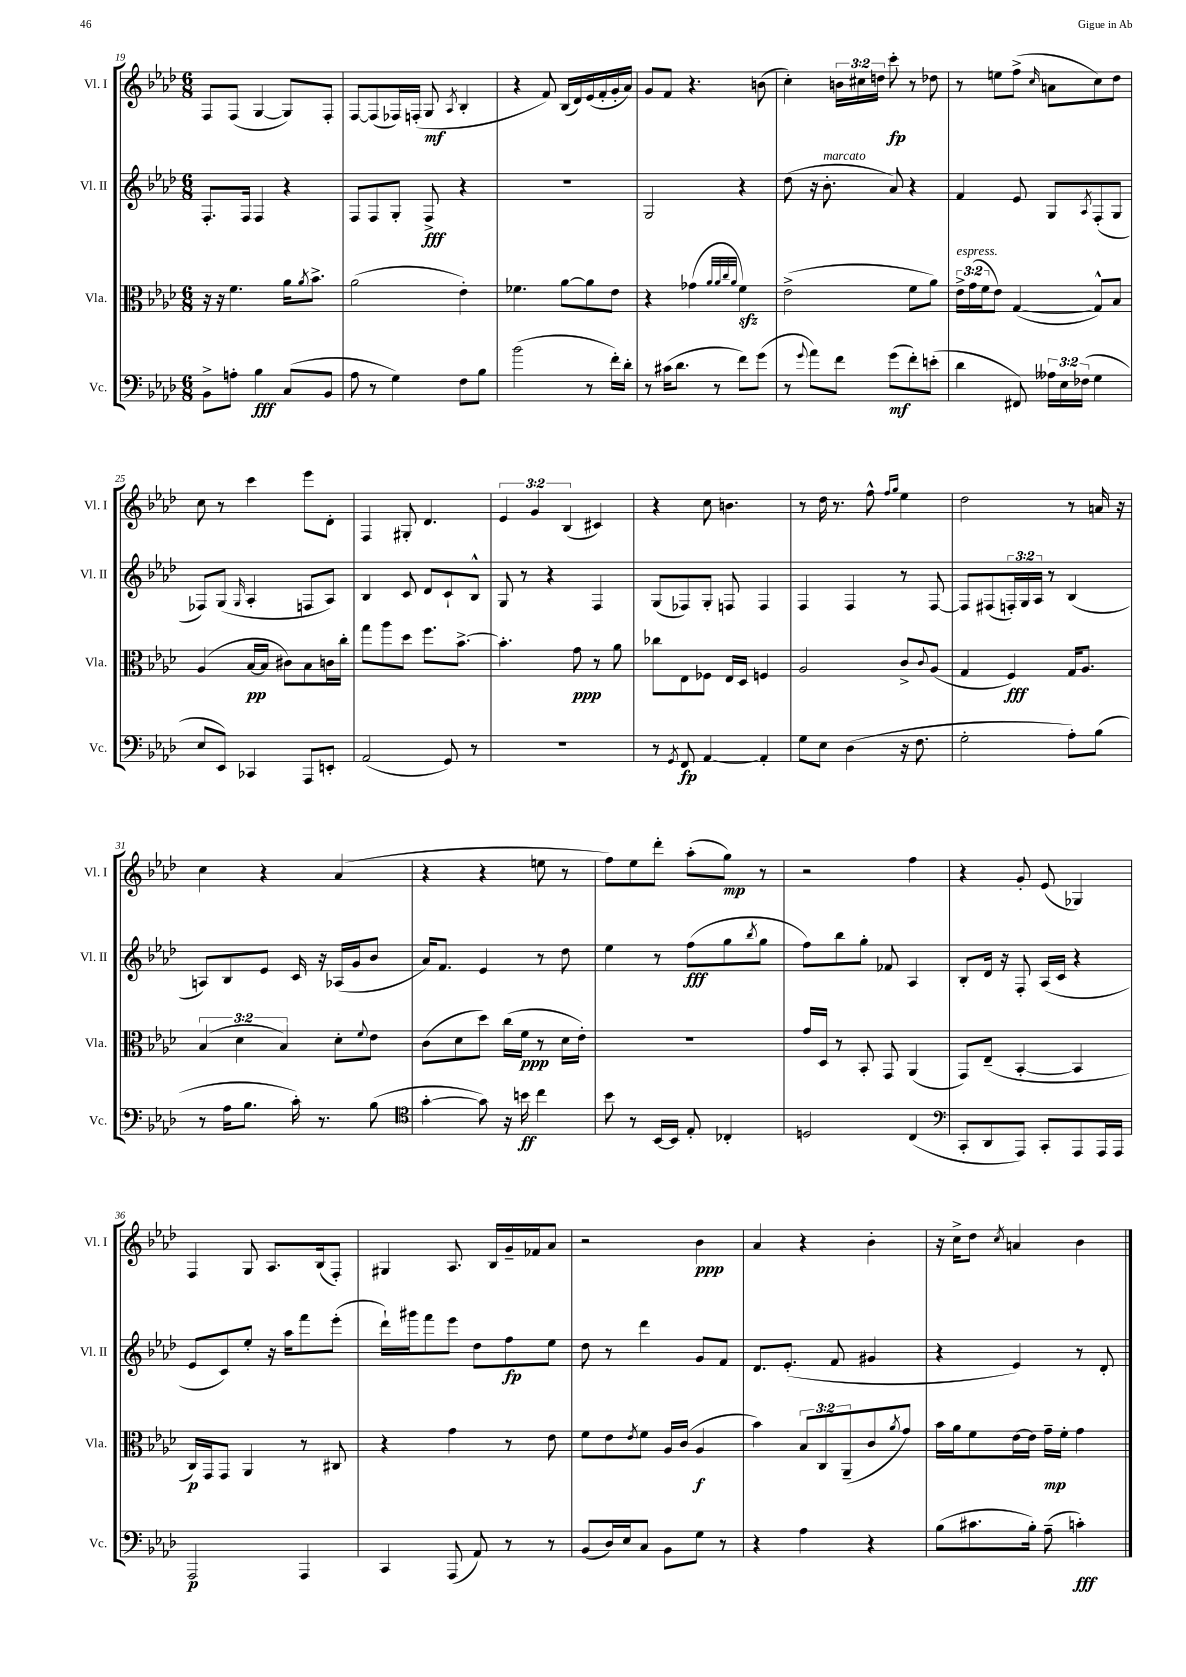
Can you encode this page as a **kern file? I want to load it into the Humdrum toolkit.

**kern	**dynam	**kern	**dynam	**kern	**dynam	**kern	**dynam
*part4	*part4	*part3	*part3	*part2	*part2	*part1	*part1
*staff4	*staff4	*staff3	*staff3	*staff2	*staff2	*staff1	*staff1
*I"Vc.	*	*I"Vla.	*	*I"Vl. II	*	*I"Vl. I	*
*I'Vc.	*	*I'Vla.	*	*I'Vl. II	*	*I'Vl. I	*
*clefF4	*	*clefC3	*	*clefG2	*	*clefG2	*
*k[b-e-a-d-]	*	*k[b-e-a-d-]	*	*k[b-e-a-d-]	*	*k[b-e-a-d-]	*
*M6/8	*	*M6/8	*	*M6/8	*	*M6/8	*
=19	=19	=19	=19	=19	=19	=19	=19
8BB-^\L	.	16r	.	8.F'/L	.	8F/L	.
.	.	16r	.	.	.	.	.
8An'\J	.	4.f\	.	.	.	(8F/J	.
.	.	.	.	16F/Jk	.	.	.
4B-\	fff	.	.	4F/	.	[4G/	.
(8C/L	.	16a-\KL	.	4r	.	8G/L])	.
.	.	8qa-/	.	.	.	.	.
.	.	8.b-^\J	.	.	.	.	.
8BB-/J	.	.	.	.	.	8F'/J	.
=20	=20	=20	=20	=20	=20	=20	=20
8A-\	.	(2a-\	.	8F/L	.	[8F/L	.
8r	.	.	.	8F/	.	(8F/]	.
4G\)	.	.	.	8G'/J	.	16F-X/L)	.
.	.	.	.	.	.	(16Fn'/JJ	.
.	.	.	.	8F^/	fff	8G/	mf
.	.	.	.	.	.	8qA-/	.
8F\L	.	4e-'\)	.	4r	.	4B-'/	.
8B-\J	.	.	.	.	.	.	.
=21	=21	=21	=21	=21	=21	=21	=21
(2b-\	.	4.f-X\	.	2.r	.	4r	.
.	.	.	.	.	.	8f/)	.
.	.	[8a-\L	.	.	.	(16B-/LL	.
.	.	.	.	.	.	16d-/)	.
8r	.	8a-\]	.	.	.	(16e-/	.
.	.	.	.	.	.	16f'/	.
16f'\LL)	.	8e-\J	.	.	.	16g'/	.
16d-'\JJ	.	.	.	.	.	16a-/JJ)	.
=22	=22	=22	=22	=22	=22	=22	=22
8r	.	4r	.	2G/	.	8g/L	.
(16c#X\KL	.	.	.	.	.	8f/J	.
8.d-\J	.	.	.	.	.	.	.
.	.	(4g-X\	.	.	.	4.r	.
8r	.	.	.	.	.	.	.
.	.	32qqa-/LLL	.	.	.	.	.
.	.	32qqa-/	.	.	.	.	.
.	.	32qqcc/	.	.	.	.	.
.	.	32qqa-/JJJ	.	.	.	.	.
8f\L)	.	4fzz\)	.	4r	.	.	.
(8g\J	.	.	.	.	.	(8bn\	.
=23	=23	=23	=23	=23	=23	=23	=23
8r	.	(2e-^\	.	(8dd-\	.	4cc'\)	.
8qqg/	.	.	.	.	.	.	.
8a-\L)	.	.	.	16r	.	.	.
!	!	!	!	!LO:TX:a:i:t=marcato	!	!	!
.	.	.	.	8.b-'\	.	.	.
8f\J	.	.	.	.	.	24bn\LL	.
.	.	.	.	.	.	24cc#X\	.
.	.	.	.	.	.	24ddn\JJ	.
(8g\L	mf	.	.	8a-/)	.	8ccc'\	fp
8f'\)	.	8f\L	.	4r	.	8r	.
(8en'\J	.	8a-\J)	.	.	.	8dd-X\	.
=24	=24	=24	=24	=24	=24	=24	=24
!	!	!LO:TX:a:i:t=espress.	!	!	!	!	!
4d-\	.	24e-^\LL	.	4f/	.	8r	.
.	.	(24g\	.	.	.	.	.
.	.	24f\J	.	.	.	.	.
.	.	8e-\J)	.	.	.	8een\L	.
8FF#X/)	.	([4G/	.	8e-/	.	(8ff^\J	.
.	.	.	.	.	.	16qqcc/	.
24A--X\LL	.	.	.	8G/L	.	8an\L	.
24E-\	.	.	.	.	.	.	.
(24F-X\JJ	.	.	.	.	.	.	.
.	.	.	.	8qA-/	.	.	.
4G\	.	8G^^/L])	.	(8F'/	.	8cc\)	.
.	.	8B-/J	.	8G/J	.	8dd-\J	.
!!LO:LB:g=z
=25	=25	=25	=25	=25	=25	=25	=25
8E-/L	.	(4A-/	.	8F-X/L)	.	8cc\	.
8EE-/J)	.	.	.	(8G/J	.	8r	.
.	.	.	.	16qqG/	.	.	.
4CC-X/	.	[16B-/LL	pp	4A-'/	.	4ccc\	.
.	.	16B-/JJ]	.	.	.	.	.
.	.	8c#X\L)	.	.	.	.	.
8AAA-/L	.	8B-\	.	8Fn/L	.	8eee-\L	.
8EEn'/J	.	16cn\L	.	8A-/J)	.	8d-'\J	.
.	.	16cc'\JJ	.	.	.	.	.
=26	=26	=26	=26	=26	=26	=26	=26
(2AA-/	.	8gg\L	.	4B-/	.	4F/	.
.	.	8aa-\	.	.	.	.	.
.	.	8dd-\J	.	8c/	.	8G#X'/	.
.	.	8.ff\L	.	8d-/L	.	4.d-/	.
8GG/)	.	.	.	8c`/	.	.	.
.	.	[8.b-^\J	.	.	.	.	.
8r	.	.	.	8B-^^/J	.	.	.
=27	=27	=27	=27	=27	=27	=27	=27
2.r	.	4.b-'\]	.	8G/	.	6e-/	.
.	.	.	.	8r	.	.	.
.	.	.	.	.	.	6g/	.
.	.	.	.	4r	.	.	.
.	.	.	.	.	.	(6B-/	.
.	.	8g\	ppp	.	.	.	.
.	.	8r	.	4F/	.	4c#X/)	.
.	.	8a-\	.	.	.	.	.
=28	=28	=28	=28	=28	=28	=28	=28
8r	.	8cc-X\L	.	(8G/L	.	4r	.
8qGG/	.	.	.	.	.	.	.
8FF/	fp	8E-\	.	8F-X/)	.	.	.
[4AA-/	.	8F-X\J	.	8G'/J	.	8cc\	.
.	.	16E-/LL	.	8Fn/	.	4.bn\	.
.	.	16D-/JJ	.	.	.	.	.
4AA-'/]	.	4Fn/	.	4F/	.	.	.
=29	=29	=29	=29	=29	=29	=29	=29
8G\L	.	2A-/	.	4F/	.	8r	.
8E-\J	.	.	.	.	.	16dd-\	.
.	.	.	.	.	.	8.r	.
(4D-\	.	.	.	4F/	.	.	.
.	.	.	.	.	.	8ff^^\	.
.	.	.	.	.	.	16qqff/LL	.
.	.	.	.	.	.	16qqgg/JJ	.
16r	.	8c^/L	.	8r	.	4ee-\	.
8.F\	.	.	.	.	.	.	.
.	.	8qqc/	.	.	.	.	.
.	.	(8A-/J	.	[8F/	.	.	.
=30	=30	=30	=30	=30	=30	=30	=30
2G'\	.	4G/	.	8F/L]	.	2dd-\	.
.	.	.	.	(8F#X/	.	.	.
.	.	4F/)	fff	24Fn'/L)	.	.	.
.	.	.	.	24G/	.	.	.
.	.	.	.	24A-/JJ	.	.	.
.	.	.	.	8r	.	.	.
8A-'\L)	.	16G/KL	.	(4B-/	.	8r	.
.	.	8.A-/J	.	.	.	.	.
(8B-\J	.	.	.	.	.	16an/	.
.	.	.	.	.	.	16r	.
!!LO:LB:g=z
=31	=31	=31	=31	=31	=31	=31	=31
8r	.	(6B-/	.	8An/L)	.	4cc\	.
16A-\KL	.	.	.	8B-/	.	.	.
.	.	6d-\	.	.	.	.	.
8.B-\J	.	.	.	.	.	.	.
.	.	.	.	8e-/J	.	4r	.
.	.	6B-/)	.	.	.	.	.
16c'\)	.	.	.	16c/	.	.	.
8.r	.	.	.	16r	.	.	.
.	.	8d-'\L	.	(16A-X/LL	.	(4a-/	.
.	.	.	.	16g/J	.	.	.
.	.	8qqf/	.	.	.	.	.
(8B-\	.	8e-\J	.	8b-/J	.	.	.
=32	=32	=32	=32	=32	=32	=32	=32
*clefC4	*	*	*	*	*	*	*
[4g'\	.	(8c\L	.	16a-/KL)	.	4r	.
.	.	.	.	8.f/J	.	.	.
.	.	8d-\	.	.	.	.	.
8g\])	.	8dd-\J)	.	4e-/	.	4r	.
16r	.	(16cc\LL	.	.	.	.	.
16bn\	ff	16f\JJ	ppp	.	.	.	.
4cc\	.	8r	.	8r	.	8een\	.
.	.	16d-\LL	.	8dd-\	.	8r	.
.	.	16e-'\JJ)	.	.	.	.	.
=33	=33	=33	=33	=33	=33	=33	=33
8b-\	.	2.r	.	4ee-\	.	8ff\L)	.
8r	.	.	.	.	.	8ee-\	.
[16BB-/LL	.	.	.	8r	.	8ddd-'\J	.
16BB-/JJ]	.	.	.	.	.	.	.
8E-'/	.	.	.	(8ff\L	fff	(8aa-'\L	.
4C-X'/	.	.	.	8gg\	.	8gg\J)	mp
.	.	.	.	8qbb-/	.	.	.
.	.	.	.	8gg\J	.	8r	.
=34	=34	=34	=34	=34	=34	=34	=34
2Dn/	.	16g/LL	.	8ff\L)	.	2r	.
.	.	16D-/JJ	.	.	.	.	.
.	.	8r	.	8bb-\	.	.	.
.	.	8BB-'/	.	8gg'\J	.	.	.
.	.	8GG/	.	8f-X/	.	.	.
(4C/	.	(4AA-/	.	4A-/	.	4ff\	.
=35	=35	=35	=35	=35	=35	=35	=35
*clefF4	*	*	*	*	*	*	*
8CC'/L	.	8GG/L)	.	8B-'/L	.	4r	.
8DD-/	.	(8E-~/J	.	16d-/Jk	.	.	.
.	.	.	.	16r	.	.	.
8AAA-/J)	.	[4BB-'/	.	8F'/	.	8g'/	.
8CC'/L	.	.	.	(16A-/LL	.	(8e-/	.
.	.	.	.	16c/JJ	.	.	.
8AAA-/	.	4BB-/]	.	4r	.	4G-X/)	.
16AAA-/L	.	.	.	.	.	.	.
16AAA-/JJ	.	.	.	.	.	.	.
!!LO:LB:g=z
=36	=36	=36	=36	=36	=36	=36	=36
2AAA-/	p	16C/LL)	p	8e-/L	.	4F/	.
.	.	16GG/J	.	.	.	.	.
.	.	8GG/J	.	8c/)	.	.	.
.	.	4AA-/	.	8ee-'/J	.	8G/	.
.	.	.	.	16r	.	8.A-/L	.
.	.	.	.	16aa-\KL	.	.	.
4AAA-/	.	8r	.	8fff\	.	.	.
.	.	.	.	.	.	(16B-/k	.
.	.	8C#X/	.	(8eee-'\J	.	8F'/J)	.
=37	=37	=37	=37	=37	=37	=37	=37
4CC/	.	4r	.	16ddd-`\LL)	.	4G#X/	.
.	.	.	.	16ggg#X\J	.	.	.
.	.	.	.	8fff\	.	.	.
(8AAA-/	.	4g\	.	8eee-\J	.	8.A-/	.
8AA-/)	.	.	.	8dd-\L	.	.	.
.	.	.	.	.	.	16B-/LL	.
8r	.	8r	.	8ff\	fp	16g~/	.
.	.	.	.	.	.	16f-X/J	.
8r	.	8e-\	.	8ee-\J	.	8a-/J	.
=38	=38	=38	=38	=38	=38	=38	=38
(8BB-/L	.	8f\L	.	8dd-\	.	2r	.
16D-/L)	.	8e-\	.	8r	.	.	.
16E-/J	.	.	.	.	.	.	.
.	.	8qe-/	.	.	.	.	.
8C/J	.	8f\J	.	4ddd-\	.	.	.
8BB-\L	.	16A-/LL	.	.	.	.	.
.	.	(16c/JJ	.	.	.	.	.
8G\J	.	4A-/	f	8g/L	.	4b-\	ppp
8r	.	.	.	8f/J	.	.	.
=39	=39	=39	=39	=39	=39	=39	=39
4r	.	4b-\)	.	8.d-/L	.	4a-/	.
.	.	.	.	(8.e-'/J	.	.	.
4A-\	.	12B-/L	.	.	.	4r	.
.	.	12C/	.	.	.	.	.
.	.	.	.	8f/	.	.	.
.	.	(12AA-~/	.	.	.	.	.
4r	.	8c/	.	4g#X/	.	4b-'\	.
.	.	8qa-/	.	.	.	.	.
.	.	8g/J)	.	.	.	.	.
=40	=40	=40	=40	=40	=40	=40	=40
(8B-\L	.	16b-\LL	.	4r	.	16r	.
.	.	16a-\J	.	.	.	16cc^\KL	.
8.c#X\	.	8f\	.	.	.	8dd-\J	.
.	.	.	.	.	.	8qcc/	.
.	.	[16e-\L	.	4e-/)	.	4an/	.
16B-'\Jk)	.	16e-\JJ]	.	.	.	.	.
(8A-~\	.	16g~\LL	mp	.	.	.	.
.	.	16f'\JJ	.	.	.	.	.
4cn'\)	fff	4g\	.	8r	.	4b-\	.
.	.	.	.	8d-'/	.	.	.
==	==	==	==	==	==	==	==
*-	*-	*-	*-	*-	*-	*-	*-
